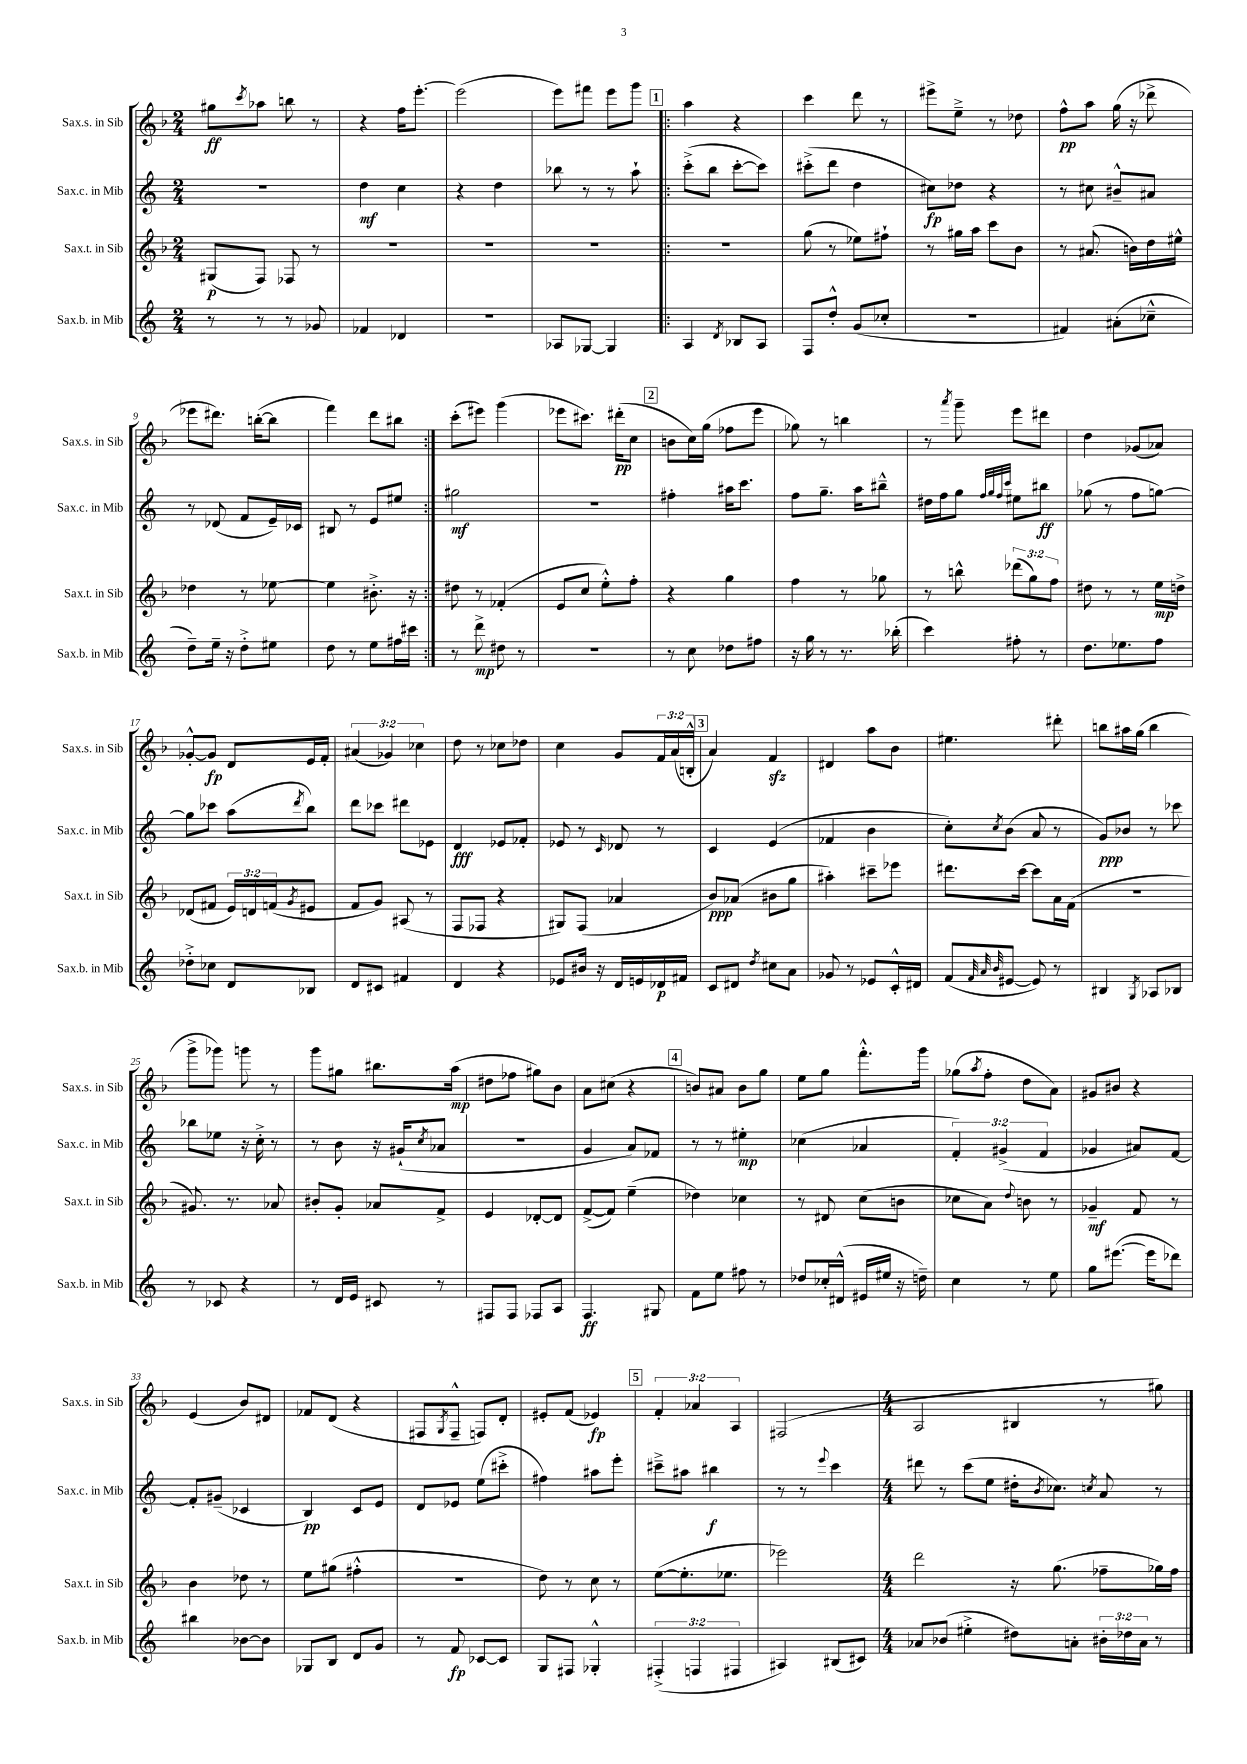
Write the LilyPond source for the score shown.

<<
\new StaffGroup <<
\new Staff = "s0" \with { instrumentName = "Sax.s. in Sib" shortInstrumentName = "Sax.s. in Sib" } {
    \clef treble \key f \major \numericTimeSignature \time 2/4 \override Staff.TupletNumber.text = #tuplet-number::calc-fraction-text
    gis''8\ff \acciaccatura { c'''8 } aes''8 b''8 r8 |
    r4 f''16 e'''8.~-. |
    e'''2( |
    e'''8) fis'''8 e'''8 g'''8 |
    \repeat volta 2 { \mark \markup { \box "1" } a''4 r4 |
    c'''4 d'''8 r8 |
    eis'''8-> e''8---> r8 des''8 |
    f''8-^\pp a''8 g''16( r16 des'''8-> |
    ees'''8 dis'''8.) b''16~-.( b''8 |
    f'''4) d'''8 bis''8 | }
    c'''8-.( eis'''8) g'''4( |
    ees'''8 cis'''8.) dis'''16-.\pp( c''8 |
    \mark \markup { \box "2" } b'8 c''16) g''16( fes''8 e'''8 |
    ges''8) r8 b''4 |
    r8 \acciaccatura { a'''8 } g'''8-- e'''8 dis'''8 |
    d''4 ges'8( aes'8) |
    ges'8~-.-^ ges'8\fp d'8 e'16 f'16-. |
    \tuplet 3/2 { ais'4( ges'4) ces''4 } |
    d''8 r8 ces''8 des''8 |
    c''4 g'8 \tuplet 3/2 { f'16 a'16( b16-.-^ } |
    \mark \markup { \box "3" } a'4) f'4\sfz |
    dis'4 a''8 bes'8 |
    eis''4. dis'''8-. |
    b''8 ais''16 g''16( b''4 |
    g'''8-> ges'''8) g'''8 r8 |
    g'''8 gis''8 bis''8. a''16\mp( |
    dis''8 fes''8 gis''8) bes'8 |
    a'8 cis''8( r4 |
    \mark \markup { \box "4" } b'8) ais'8 b'8 g''8 |
    e''8 g''8 f'''8.-.-^ g'''16 |
    ges''8( \acciaccatura { a''8 } f''8-. d''8 a'8) |
    gis'8 bis'8 r4 |
    e'4( bes'8) dis'8 |
    fes'8 d'8( r4 |
    fis8 \acciaccatura { g8 } fis8---^ f8) d'8-. |
    eis'8-. f'8( ees'4\fp) |
    \mark \markup { \box "5" } \tuplet 3/2 { f'4-. aes'4 a4 } |
    fis2( |
    \numericTimeSignature \time 4/4 a2 bis4 r8 gis''8) \bar "|." |
}
\new Staff = "s1" \with { instrumentName = "Sax.c. in Mib" shortInstrumentName = "Sax.c. in Mib" } {
    \clef treble \key c \major \numericTimeSignature \time 2/4 \override Staff.TupletNumber.text = #tuplet-number::calc-fraction-text
    r2 |
    d''4\mf c''4 |
    r4 d''4 |
    bes''8 r8 r8 a''8-! |
    \repeat volta 2 { \mark \markup { \box "1" } c'''8-.->( b''8 c'''8~-. c'''8) |
    cis'''8-.->( d'''8 d''4 |
    cis''8\fp) des''8 r4 |
    r8 cis''8 bis'8---^ ais'8 |
    r8 des'8( f'8 e'16--) ces'16 |
    bis8 r8 e'8 eis''8 | }
    gis''2\mf |
    r2 |
    \mark \markup { \box "2" } fis''4-. ais''16 c'''8. |
    f''8 g''8.-- a''16 bis''8---^ |
    dis''16 f''16 g''8 \grace { f''32 g''32 f''32 c'''32 } eis''8 bis''8\ff |
    ges''8( r8 f''8 g''8~) |
    g''8 ces'''8 a''8( \acciaccatura { d'''8 } b''8) |
    d'''8 ces'''8 dis'''8 ees'8 |
    d'4\fff ees'8 fes'8-. |
    ees'8 r8 \grace { c'16 } des'8 r8 |
    \mark \markup { \box "3" } c'4 e'4( |
    fes'4 b'4 |
    c''8-.) \acciaccatura { c''8 } b'8( a'8 r8 |
    g'8\ppp) bes'8 r8 ces'''8 |
    bes''8 ees''8 r16 c''16-.-> r8 |
    r8 b'8 r16 gis'16-!( \acciaccatura { c''8 } aes'8 |
    r2 |
    g'4 a'8) fes'8 |
    \mark \markup { \box "4" } r8 r8 eis''4-.\mp |
    ces''4( aes'4 |
    \tuplet 3/2 { f'4-.) gis'4->( f'4 } |
    ges'4 ais'8) f'8~ |
    f'8-. gis'8--( ces'4 |
    b4\pp) c'8 e'8 |
    d'8 ees'8 e''8( cis'''8-.-> |
    fis''4) ais''8 e'''8-. |
    \mark \markup { \box "5" } cis'''8---> ais''8 bis''4\f |
    r8 r8 \appoggiatura { e'''8 } c'''4 |
    \numericTimeSignature \time 4/4 dis'''8 r8 c'''8( e''8 dis''16-. \acciaccatura { b'8 } ces''8.) \acciaccatura { c''8 } a'8 r8 \bar "|." |
}
\new Staff = "s2" \with { instrumentName = "Sax.t. in Sib" shortInstrumentName = "Sax.t. in Sib" } {
    \clef treble \key f \major \numericTimeSignature \time 2/4 \override Staff.TupletNumber.text = #tuplet-number::calc-fraction-text
    gis8\p( f8) fes8 r8 |
    R2 |
    R2 |
    R2 |
    \repeat volta 2 { \mark \markup { \box "1" } R2 |
    g''8( r8 ees''8) fis''8-! |
    r8 gis''16 a''16 c'''8 bes'8 |
    r8 ais'8.( b'16) d''16 eis''16-^ |
    des''4 r8 ees''8~ |
    ees''4 bis'8.-.-> r16 | }
    dis''8 r8 fes'4-.( |
    e'8 c''8 e''8-.-^) f''8-. |
    \mark \markup { \box "2" } r4 g''4 |
    f''4 r8 ges''8 |
    r8 b''8-^ \tuplet 3/2 { des'''8( g''8) f''8 } |
    dis''8 r8 r8 e''16\mp d''16-> |
    des'8( fis'8 \tuplet 3/2 { e'16) d'16 f'16( } \acciaccatura { g'8 } eis'8 |
    f'8 g'8) ais8( r8 |
    f8 fes8 r4 |
    gis8) f8( aes'4 |
    \mark \markup { \box "3" } bes'8\ppp) aes'8( bis'8 g''8 |
    ais''4-.) cis'''8-- ees'''8 |
    dis'''8. c'''16~ c'''8 a'16 f'16( |
    R2 |
    gis'8.) r8. aes'8 |
    bis'8-. g'8-. aes'8 f'8-> |
    e'4 des'8~-. des'8 |
    f'8~->( f'8) e''4--( |
    \mark \markup { \box "4" } des''4) ces''4 |
    r8 dis'8 c''8( b'8 |
    ces''8 a'8) \appoggiatura { d''8 } b'8 r8 |
    ges'4--\mf f'8 r8 |
    bes'4 des''8 r8 |
    e''8 gis''8( fis''4-.-^ |
    R2 |
    d''8) r8 c''8 r8 |
    \mark \markup { \box "5" } e''8~( e''8.-. ees''8. |
    ees'''2) |
    \numericTimeSignature \time 4/4 d'''2 r16 g''8.( fes''8-- ges''16) fes''16 \bar "|." |
}
\new Staff = "s3" \with { instrumentName = "Sax.b. in Mib" shortInstrumentName = "Sax.b. in Mib" } {
    \clef treble \key c \major \numericTimeSignature \time 2/4 \override Staff.TupletNumber.text = #tuplet-number::calc-fraction-text
    r8 r8 r8 ges'8 |
    fes'4 des'4 |
    R2 |
    aes8 ges8~ ges4 |
    \repeat volta 2 { \mark \markup { \box "1" } a4 \acciaccatura { d'8 } bes8 a8 |
    f8 d''8-.-^ g'8( ces''8-. |
    r2 |
    fis'4) ais'8-.( ces''8---^ |
    d''8--) e''16-- r16 d''8-.-> eis''8 |
    d''8 r8 e''8 fis''16 cis'''16 | }
    r8 d'''8->\mp dis''8 r8 |
    r2 |
    \mark \markup { \box "2" } r8 c''8 des''8 fis''8 |
    r16 g''16 r8 r8. bes''16-.( |
    c'''4) fis''8-. r8 |
    d''8. ees''8. f''8 |
    des''8-.-> ces''8 d'8 bes8 |
    d'8 cis'8 fis'4 |
    d'4 r4 |
    ees'8 bis'16 r16 d'16 e'16 des'16\p fis'16 |
    \mark \markup { \box "3" } c'8 dis'8 \acciaccatura { d''8 } cis''8 a'8 |
    ges'8 r8 ees'8 c'16-.-^ dis'16 |
    f'8( \grace { f'32 a'32 b'32 } eis'8~ eis'8) r8 |
    bis4 \acciaccatura { g8 } aes8 bes8 |
    r8 ces'8 r4 |
    r8 d'16 e'16 cis'8 r8 |
    fis8 fis8 fes8 a8 |
    f4.\ff gis8 |
    \mark \markup { \box "4" } f'8 e''8 fis''8 r8 |
    des''8 ces''16-. dis'16-^( eis'16 eis''16 r16 d''16--) |
    c''4 r8 e''8 |
    g''8 eis'''8.~( eis'''16 des'''8) |
    bis''4 bes'8~ bes'8 |
    ges8 b8 d'8 g'8 |
    r8 f'8\fp ces'8~ ces'8 |
    g8 fis8 ges4-.-^ |
    \mark \markup { \box "5" } \tuplet 3/2 { fis4-.->( f4 fis4 } |
    ais4) bis8( cis'8) |
    \numericTimeSignature \time 4/4 aes'8 bes'8( eis''4-.-> dis''8) a'8-. \tuplet 3/2 { bis'16-. des''16 a'16 } r8 \bar "|." |
}
>>
>>
